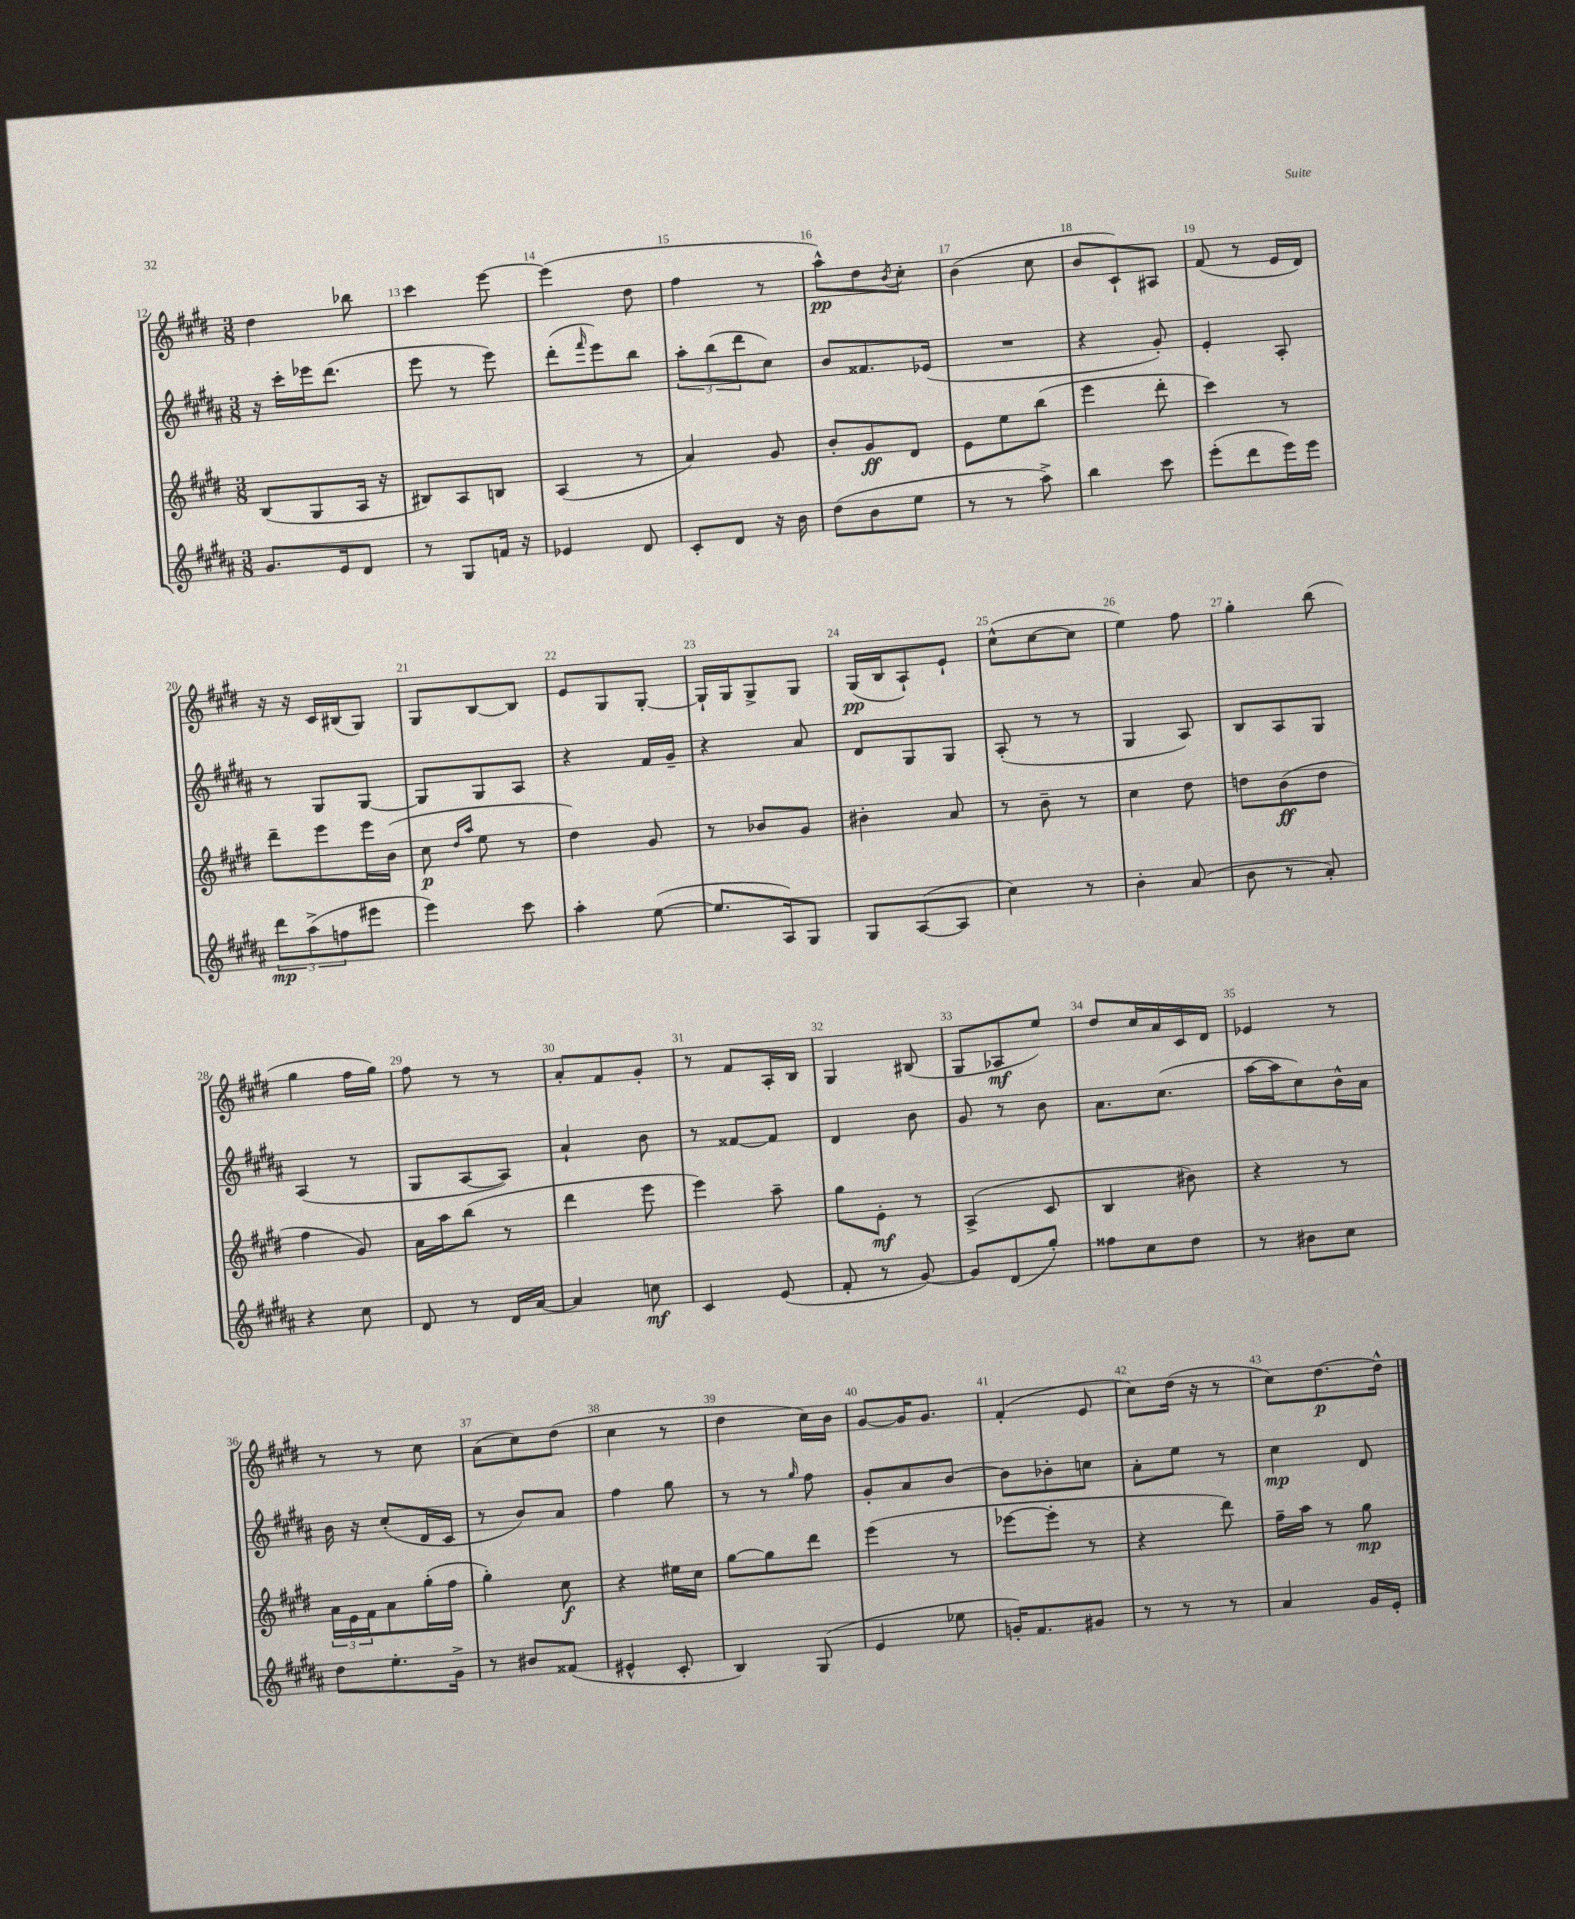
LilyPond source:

<<
\new StaffGroup <<
\new Staff = "s0" {
    \clef treble \key e \major \numericTimeSignature \time 3/8
    dis''4 bes''8 |
    cis'''4 e'''8~ |
    e'''4( dis''8 |
    fis''4 r8 |
    a''8-^\pp) dis''8 \acciaccatura { b'8 } cis''8-. |
    b'4( cis''8 |
    b'8 cis'8-!) ais8 |
    fis'8( r8 e'16 dis'16) |
    r16 r16 cis'16 bis16( gis8) |
    gis8 b8~ b8 |
    e'8 gis8 gis8~-. |
    gis16-! gis16 gis8-> gis8 |
    gis16\pp( b16 a8-!) e'8-! |
    cis''8-^( cis''8~ cis''8 |
    e''4) fis''8 |
    gis''4-. b''8( |
    gis''4 fis''16 gis''16) |
    fis''8 r8 r8 |
    a'8-. fis'8 gis'8-. |
    r8 fis'8 a16-. b16 |
    gis4 bis8( |
    gis8 aes8\mf e''8) |
    dis''8 cis''16 a'16 cis'16 dis'16 |
    ees'4 r8 |
    r8 r8 cis''8 |
    a'8( cis''8) dis''8( |
    cis''4 r8 |
    dis''4 cis''16) b'16 |
    gis'8~ gis'16 gis'8. |
    fis'4-.( e'8 |
    cis''8) dis''16( r16 r8 |
    cis''8) dis''8.~\p dis''16-^ \bar "|." |
}
\new Staff = "s1" {
    \clef treble \key b \major \numericTimeSignature \time 3/8
    r16 cis'''16-. ees'''16 dis'''8.( |
    e'''8 r8 e'''8) |
    dis'''8-.( \grace { fis'''16 } e'''8) b''8 |
    \tuplet 3/2 { ais''8-. b''8( dis'''8 } cis''8) |
    b'8 fisis'8. ees'16( |
    R4. |
    r4 gis'8-.) |
    e'4-. ais8-. |
    r8 gis8 gis8~ |
    gis8 gis8 ais8 |
    r4 fis'16 gis'16-- |
    r4 ais'8 |
    dis'8 gis8 gis8 |
    ais8-.( r8 r8 |
    gis4 ais8) |
    b8 ais8 gis8 |
    ais4( r8 |
    gis8 ais8~ ais8) |
    ais'4-! b'8 |
    r8 fisis'8~ fisis'8 |
    dis'4 b'8 |
    gis'8 r8 b'8 |
    ais'8. cis''8.( |
    ais''16~ ais''16 cis''8) b'16-^ ais'16 |
    b'16 r16 cis''8-.( dis'16 cis'16 |
    r8 b'8) ais'8 |
    fis''4 gis''8 |
    r8 r8 \grace { gis''16 } fis''8 |
    gis'8-. ais'8 b'8~ |
    b'8 bes'8-. c''8 |
    ais'8-. e''8 r8 |
    cis''4\mp dis'8 \bar "|." |
}
\new Staff = "s2" {
    \clef treble \key e \major \numericTimeSignature \time 3/8
    b8( gis8 a16 r16 |
    bis8) a8 b8 |
    a4( r8 |
    a'4) gis'8 |
    b'8-. gis'8\ff dis'8 |
    e'8 e''8 b''8( |
    e'''4 dis'''8-. |
    cis'''4) r8 |
    dis'''8-- e'''8 e'''16 b'16( |
    cis''8\p \grace { dis''16 a''16 } e''8 r8 |
    dis''4) gis'8 |
    r8 bes'8 gis'8 |
    bis'4-. a'8 |
    r8 b'8-- r8 |
    cis''4 dis''8 |
    d''8 b'8\ff( d''8 |
    fis''4 gis'8) |
    a'16 a''16 b''8( r8 |
    dis'''4 e'''8 |
    e'''4) a''8-- |
    gis''8 e'8-.\mf r8 |
    a4->( cis'8 |
    b4 bis'8) |
    r4 r8 |
    \tuplet 3/2 { a'16 e'16 fis'16 } a'8 gis''16-.( fis''16 |
    gis''4-.) cis''8\f |
    r4 eis''16 cis''16 |
    gis''8~ gis''8 dis'''8 |
    e'''4( r8 |
    ees'''8~ ees'''8-. r8 |
    r4 dis'''8) |
    fis''16-- a''16 r8 gis''8\mp \bar "|." |
}
\new Staff = "s3" {
    \clef treble \key b \major \numericTimeSignature \time 3/8
    gis'8. e'16 dis'8 |
    r8 gis8 f'16 r16 |
    ees'4 dis'8 |
    cis'8-. dis'8 r16 b'16 |
    dis''8( b'8 e''8 |
    r8 r8 ais''8->) |
    b''4 cis'''8 |
    e'''8-.( dis'''8 e'''16) e'''16 |
    \tuplet 3/2 { dis'''8\mp ais''8->( f''8 } eis'''8 |
    e'''4) cis'''8 |
    ais''4-. e''8~( |
    e''8. ais16) gis8 |
    gis8 ais8~( ais8 |
    cis''4) r8 |
    b'4-. ais'8( |
    b'8 r8 ais'8-.) |
    r4 cis''8 |
    dis'8 r8 dis'16 ais'16~ |
    ais'4 c''8\mf |
    cis'4 e'8( |
    fis'8-. r8 gis'8~) |
    gis'8 dis'8( gis''8-.) |
    fisis''8 cis''8 dis''8 |
    r8 bis'8 cis''8 |
    dis''8 e''8.-. gis'16-> |
    r8 bis'8 fisis'8( |
    eis'4-^ cis'8-. |
    b4) gis8( |
    e'4 ees''8 |
    g'16-.) fis'8. gis'8 |
    r8 r8 r8 |
    ais'4 gis'16 e'16-. \bar "|." |
}
>>
>>
\layout { \context { \Score currentBarNumber = #12 \override BarNumber.break-visibility = ##(#f #t #t) barNumberVisibility = #all-bar-numbers-visible } }
